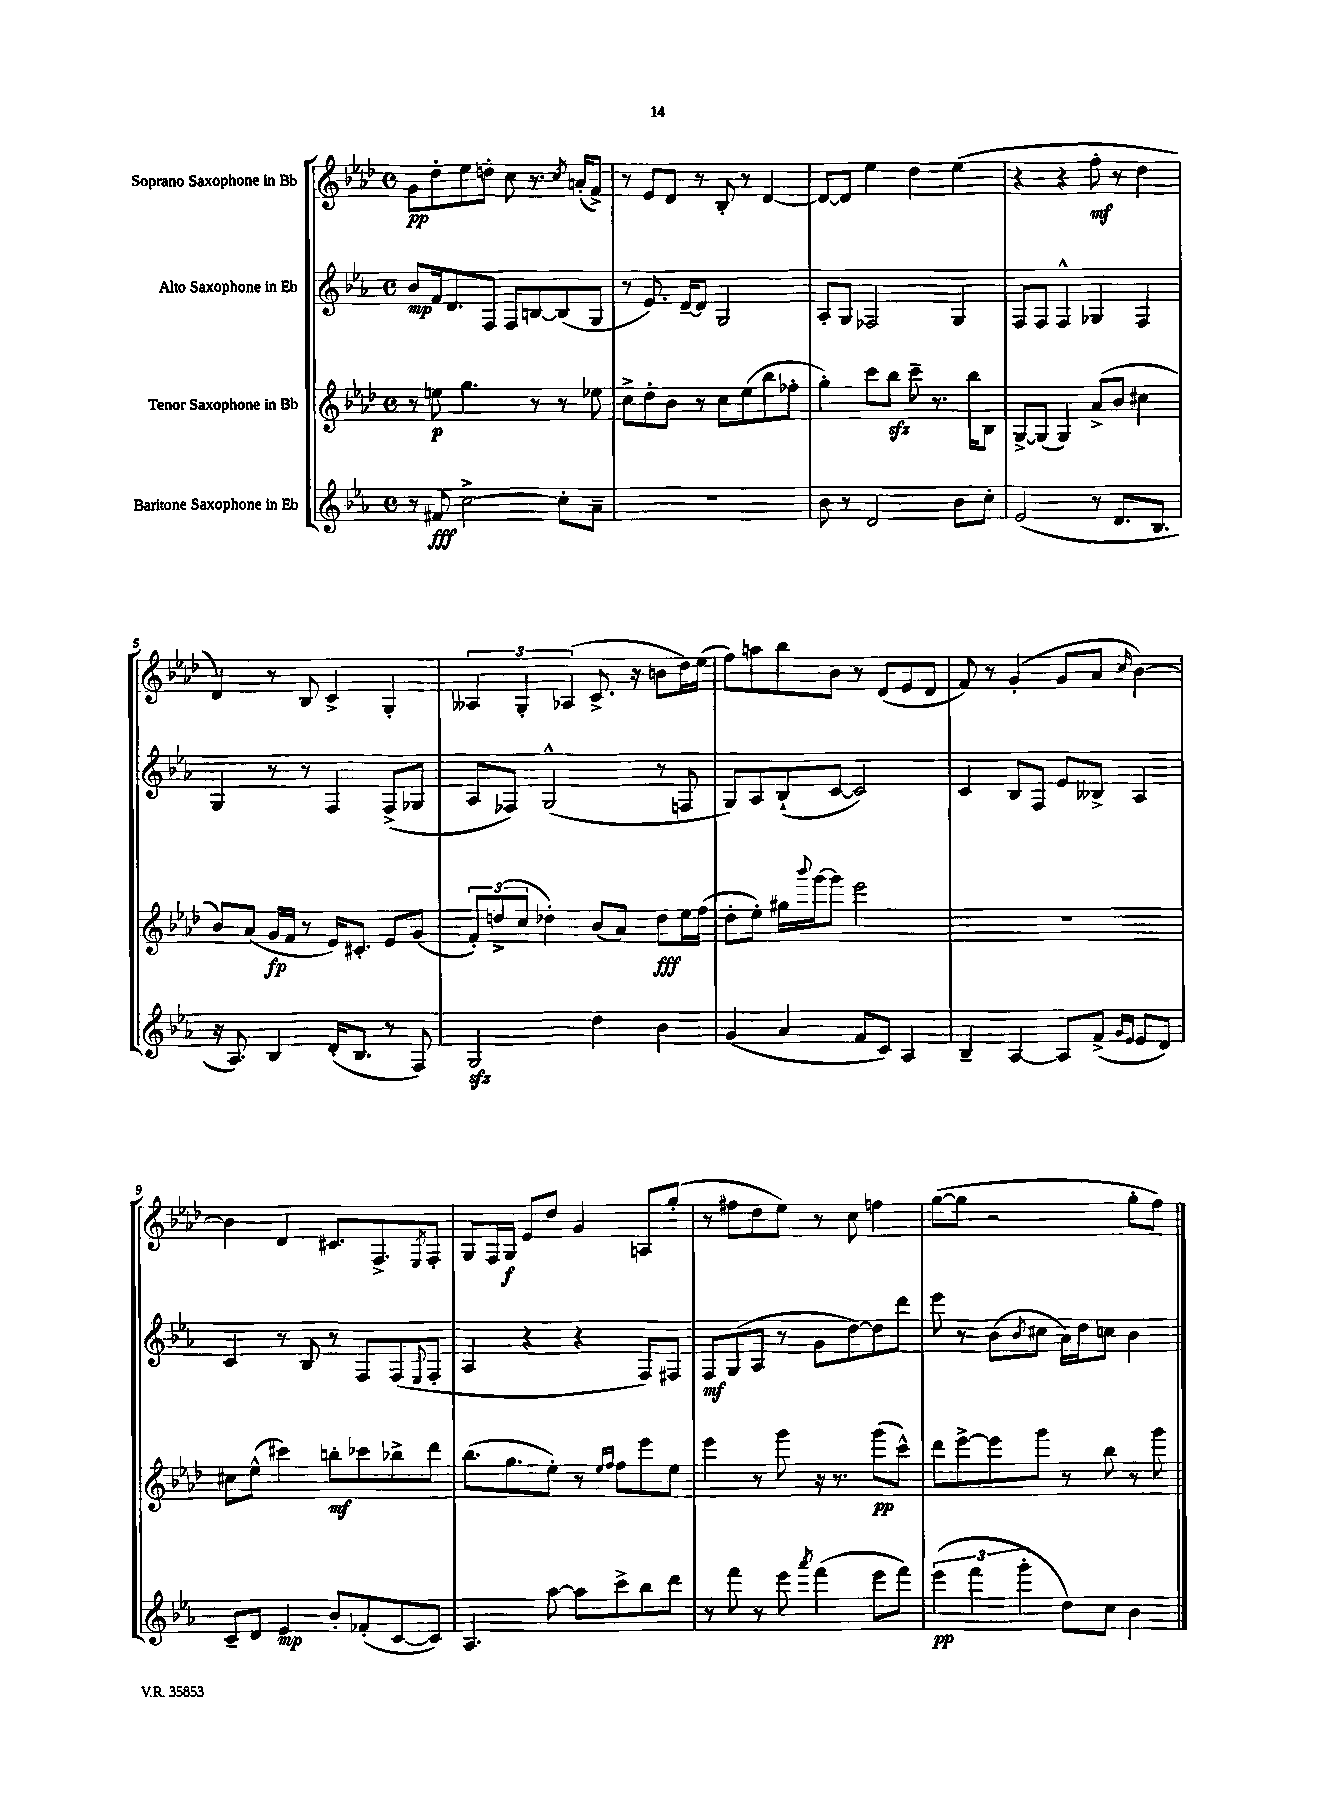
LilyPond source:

<<
\new StaffGroup <<
\new Staff = "s0" \with { instrumentName = "Soprano Saxophone in Bb" } {
    \clef treble \key aes \major \defaultTimeSignature \time 4/4
    g'8\pp des''8-. ees''8 d''8-. c''8 r8. \acciaccatura { c''8 } a'16-.( f'8->) |
    r8 ees'8 des'8 r8 bes8-. r8 des'4~ |
    des'8~ des'8 ees''4 des''4 ees''4( |
    r4 r4 f''8-.\mf r8 des''4 |
    des'4) r8 bes8 c'4-> g4-. |
    \tuplet 3/2 { aeses4 g4-. aes4( } c'8.-> r16 b'8 des''16) ees''16( |
    f''8) a''8 bes''8 bes'8 r8 des'8( ees'8 des'8 |
    f'8) r8 g'4-.( g'8 aes'8 \grace { c''16 } bes'4~) |
    bes'4 des'4 cis'8. f8.-> \acciaccatura { ees8 } f8-. |
    g8 f16 g16\f ees'8 des''8 g'4 a8 g''8-.( |
    r8 fis''8 des''8 ees''8) r8 c''8 f''4 |
    g''8~( g''8 r2 g''8-. f''8) \bar "|." |
}
\new Staff = "s1" \with { instrumentName = "Alto Saxophone in Eb" } {
    \clef treble \key ees \major \defaultTimeSignature \time 4/4
    bes'8\mp f'16 d'8. f8 f8 b8~ b8( g8 |
    r8 ees'8.) d'16~-- d'8 g2 |
    aes8-. g8 fes2 g4 |
    f8 f8 f4-^ ges4 f4 |
    g4 r8 r8 f4 f8->( ges8 |
    aes8 fes8) g2-^( r8 f8 |
    g8) aes8 bes8-!( c'8~ c'2) |
    c'4 bes8 f8 ees'8 beses8-> aes4 |
    c'4 r8 bes8 r8 f8 f8( \appoggiatura { ees8 } f8-. |
    aes4 r4 r4 f8) fis8 |
    f8\mf g8( aes8 r8 g'8 d''8~) d''8 d'''8 |
    ees'''8 r8 bes'8( \acciaccatura { bes'8 } cis''8 aes'16) d''16 c''8 bes'4 \bar "|." |
}
\new Staff = "s2" \with { instrumentName = "Tenor Saxophone in Bb" } {
    \clef treble \key aes \major \defaultTimeSignature \time 4/4
    r8 e''8\p g''4. r8 r8 ees''8 |
    c''8-> des''8-. bes'8 r8 c''8 ees''8( bes''8 fes''8-. |
    g''4-.) c'''8 bes''8\sfz c'''8-- r8. bes''16 bes8 |
    g8~-> g8( g4) aes'8->( bes'8 cis''4 |
    bes'8) aes'8( g'16\fp f'16 r8 ees'16) cis'8.-. ees'8 g'8( |
    \tuplet 3/2 { f'8-.) d''8->( c''8 } des''4-.) bes'8( aes'8) des''8\fff ees''16 f''16( |
    des''8-. ees''8-.) gis''16 \appoggiatura { bes'''8 } g'''16~ g'''8 ees'''2 |
    R1 |
    cis''8 ees''8-^( cis'''4) b''8-.\mf ces'''8 bes''8-> des'''8 |
    bes''8.( g''8. ees''8-.) r8 \grace { ees''16 f''16 } f''8 ees'''8 ees''8 |
    ees'''4 r8 g'''8 r16 r8. g'''8\pp( c'''8-^) |
    des'''8 ees'''8~-> ees'''8 g'''8 r8 bes''8 r8 g'''8 \bar "|." |
}
\new Staff = "s3" \with { instrumentName = "Baritone Saxophone in Eb" } {
    \clef treble \key ees \major \defaultTimeSignature \time 4/4
    r8 fis'8\fff c''2~-> c''8-. aes'8-- |
    R1 |
    bes'8 r8 d'2 bes'8 c''8-. |
    ees'2( r8 d'8. bes8. |
    r16 aes8.) bes4 d'16-.( bes8. r8 f8) |
    g2\sfz d''4 bes'4 |
    g'4( aes'4 f'8 c'8) aes4 |
    bes4-- aes4~ aes8 f'8->( \grace { g'16 ees'16 } ees'8 d'8) |
    c'8-- d'8 ees'4\mp bes'8-. fes'8-.( c'8~ c'8) |
    aes4. aes''8~ aes''8 c'''8-> bes''8 d'''8 |
    r8 f'''8 r8 ees'''8 \acciaccatura { aes'''8 } f'''4( ees'''8 f'''8) |
    \tuplet 3/2 { ees'''4\pp( f'''4 g'''4-. } d''8) c''8 bes'4 \bar "|." |
}
>>
>>
